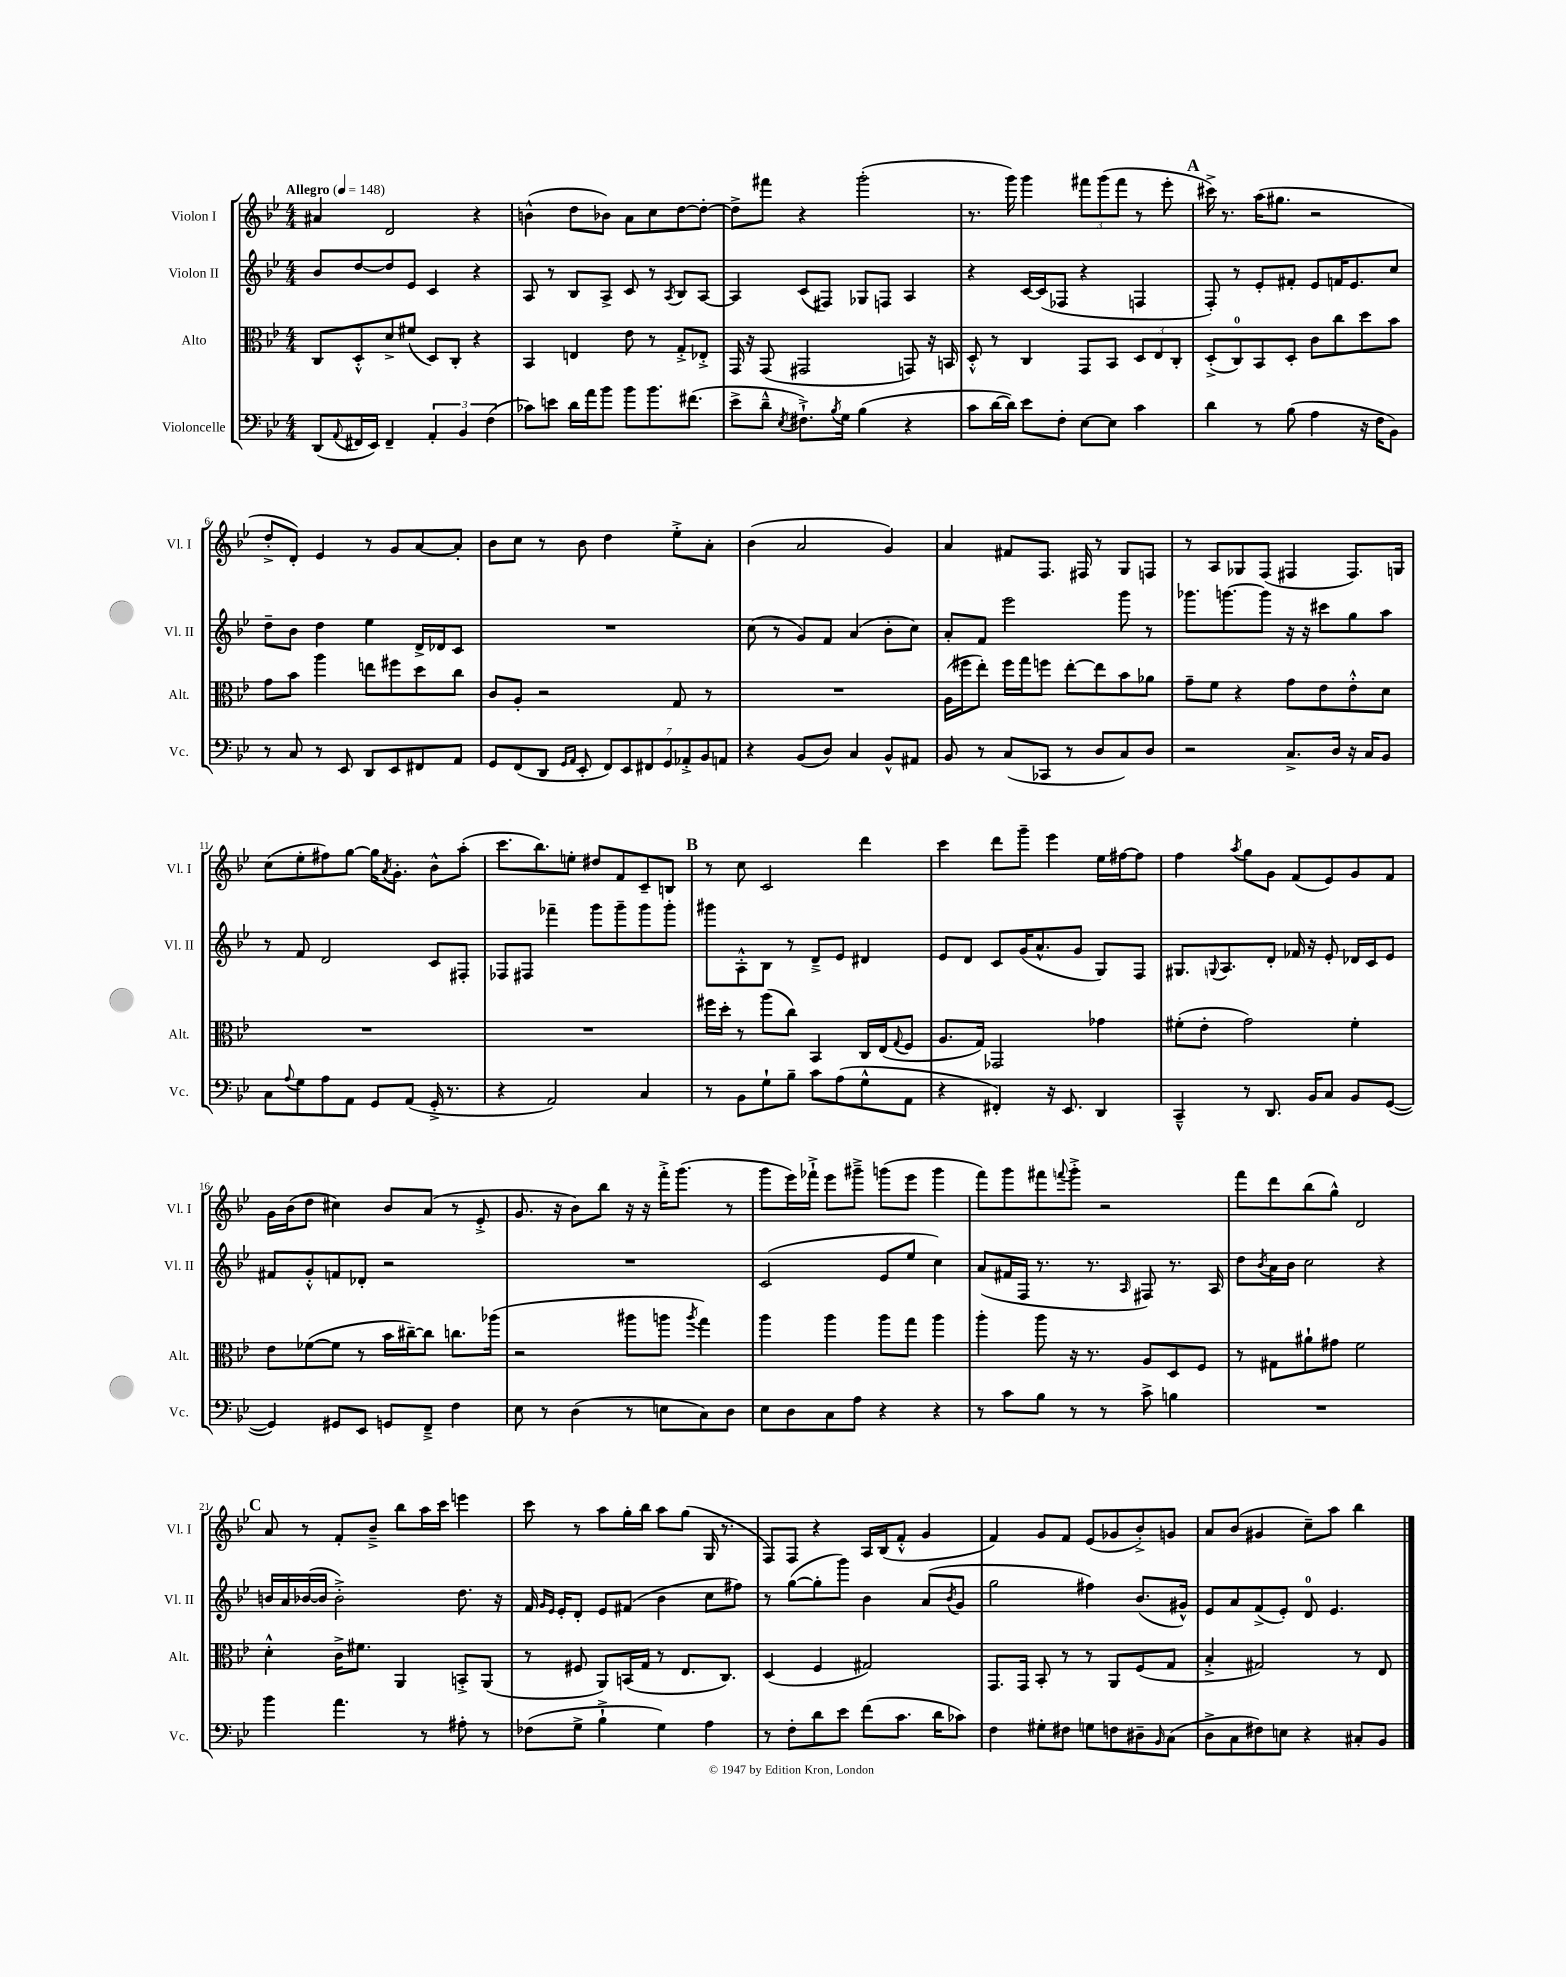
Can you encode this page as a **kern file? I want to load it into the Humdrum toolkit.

**kern	**kern	**kern	**kern
*staff4	*staff3	*staff2	*staff1
*clefF4	*clefC3	*clefG2	*clefG2
*k[b-e-]	*k[b-e-]	*k[b-e-]	*k[b-e-]
*M4/4	*M4/4	*M4/4	*M4/4
*MM148	*MM148	*MM148	*MM148
(8DD	8C	8b-	4a#
8qqAA	.	.	.
16FF#	8D'^^	[8dd	.
16EE-)	.	.	.
4FF#~	8d^	8dd]	2d
.	(8f#	8e-	.
6AA'	8D)	4c	.
.	8C'	.	.
6BB-	.	.	.
.	4r	4r	4r
(6F	.	.	.
=	=	=	=
8c-)	4BB-	8A	(4b^^
8e	.	8r	.
16d	4E	8B-	8dd
16a	.	.	.
8b-	.	8A^	8b-)
8b-	8e-	8c	8a
8.b-	8r	8r	8cc
.	.	8qA	.
.	8G'^	8B-	[8dd
(8.f#	.	.	.
.	8E-'^	[8A	8dd'_
=	=	=	=
8e-^	16GG	4A]	8dd^]
.	16r	.	.
8d~^^	(8GG	.	8fff#
8qE-	.	.	.
8.F#`^)	2GG#	(8c	4r
.	.	8F#)	.
8qB-	.	.	.
16G	.	.	.
(4B-	.	8G-	(2ggg'
.	.	8F	.
4r	8GG)	4A	.
.	16r	.	.
.	16BB	.	.
=	=	=	=
8c	8D'^^	4r	8.r
[16d	8r	.	.
16d])	.	.	16ggg)
8e-	4C	[16c	4ggg
.	.	(16c]	.
8F'	.	8F-	.
[8E-	8GG	4r	12fff#
.	.	.	(12ggg
8E-]	8BB-	.	.
.	.	.	12fff#
4c	12D	4F	8r
.	12E-	.	.
.	.	.	8eee-'
.	12C'	.	.
=	=	=	=
4d	(8D'^	8F')	16ccc#^)
.	.	.	8.r
.	8C)	8r	.
8r	8BB-	8e-'	(16aa
.	.	.	8.gg#
(8B-	8D'	8f#'	.
4A	8c	8e-	2r
.	8cc	16f	.
.	.	8.e-	.
16r	8dd	.	.
16F	.	.	.
8BB-)	8b-	8cc	.
=	=	=	=
8r	8g	8dd~	8dd'^
8C	8b-	8b-	8d')
8r	4aa	4dd	4e-
8EE-	.	.	.
8DD	8ee	4ee-	8r
8EE-	8ff#	.	8g
8FF#	8dd	16d^	[8a
.	.	16d-	.
8AA	8cc	8c	8a']
=	=	=	=
8GG	8c	1r	8b-
(8FF	8A'	.	8cc
8DD	2r	.	8r
16qqGG	.	.	.
16qqAA	.	.	.
8EE-'	.	.	8b-
14FF)	.	.	4dd
14EE-	.	.	.
14FF#	.	.	.
14GG	.	.	.
.	8G	.	8ee-'^
14AA-'^	.	.	.
14BB-	.	.	.
.	8r	.	8a'
14AA	.	.	.
=	=	=	=
4r	1r	(8cc	(4b-
.	.	8r	.
(8BB-	.	8g)	2a
8D)	.	8f	.
4C	.	(4a	.
8BB-^^	.	8b-'	4g)
8AA#	.	8cc)	.
=	=	=	=
8BB-	(16A	8a'	4a
.	16ff#	.	.
8r	8ee-')	8f	.
(8C	16ff#	2eee-	8f#
.	16gg	.	.
8CC-	8ff	.	8.F
8r	[8ee-'	.	.
.	.	.	16F#
8D	8ee-]	.	8r
8C)	8b-	8ggg	8G
8D	8a-	8r	8F
=	=	=	=
2r	8g~	8.ggg-	8r
.	8f	.	8A
.	.	[8.ggg	.
.	4r	.	8G-
.	.	8ggg]	(8F
8.C^	8g	16r	4F#
.	.	16r	.
.	8e-	8ccc#	.
16D	.	.	.
16r	8e-'^^	8gg	8.F#)
16C	.	.	.
8BB-	8d	8aa	.
.	.	.	16G
=	=	=	=
8C	1r	8r	(8cc
8qqA	.	.	.
8G	.	8f	8ee-'
8A	.	2d	8ff#)
8AA	.	.	[8gg
8GG	.	.	16gg]
.	.	.	8qa
.	.	.	8.g'
(8AA	.	.	.
16GG'^	.	8c	8b-^^
8.r	.	.	.
.	.	8F#'	(8aa'
=	=	=	=
4r	1r	8F-	8.ccc
.	.	8F#	.
.	.	.	8.bb-)
2AA)	.	4fff-~	.
.	.	.	8ee'
.	.	8ggg	8dd#
.	.	8ggg~	8f
4C	.	8ggg	8c~
.	.	8ggg'	8B
=	=	=	=
8r	16ff#	8ggg#	8r
.	16dd'	.	.
8BB-	8r	8A'^^	8cc
8G`	(8aa	8B-	2c
8B-~	8cc)	8r	.
8c	4BB-	8d~^	.
(8A	.	8e-	.
8G^^	16C	4d#	4ddd
.	(16E-	.	.
.	8qqG	.	.
8AA	8F	.	.
=	=	=	=
4r	8.A	8e-	4ccc
.	.	8d	.
.	16G)	.	.
4FF#')	2GG-	8c	8ddd
.	.	(16g	8ggg~
.	.	8.a^^	.
16r	.	.	4eee-
8.EE-	.	.	.
.	.	8g	.
4DD	4g-	8G)	16ee-
.	.	.	[16ff#
.	.	8F	8ff#]
=	=	=	=
4CC~^^	(8f#'	8.G#	4ff
.	8e-'	.	.
.	.	8qqG	.
.	.	8.A	.
.	.	.	8qaa
8r	2g)	.	8gg
8.DD	.	8d'	8g
.	.	16f-	(8f
16BB-	.	16r	.
8C	.	8e-'	8e-)
8BB-	4f#'	16d-	8g
.	.	16c	.
([8GG	.	8e-	8f
=	=	=	=
4GG])	8e-	8f#	16g
.	.	.	(16b-
.	([8f-	8g'^^	8dd
8GG#	8f-]	8f	4cc#)
8EE-	8r	8d-'	.
8GG	16b-	2r	8b-
.	[16cc#~)	.	.
8FF~^	8cc#]	.	(8a
4F	8.cc	.	8r
.	.	.	8e-'^
.	(16aa-	.	.
=	=	=	=
8E-	2r	1r	8.g
8r	.	.	.
.	.	.	16r
(4D	.	.	8b-)
.	.	.	8bb-
8r	8aa#	.	16r
.	.	.	16r
8E	8aa	.	16fff'^
.	.	.	(8.ggg
.	8qaa	.	.
8C)	4gg)	.	.
8D	.	.	8r
=	=	=	=
8E-	4aa	(2c	8ggg
8D	.	.	16eee-)
.	.	.	16fff-`^
8C	4aa	.	8eee-
8A	.	.	8ggg#~^
4r	8aa	8e-	(8ggg
.	8gg	8ee-	8eee-
4r	4aa	4cc)	4ggg
=	=	=	=
8r	4aa'	(8a	8fff)
8c	.	16f#	8ggg
.	.	16F	.
8B-	8aa	8.r	8fff#
.	.	.	8qqfff
8r	16r	.	8ggg'^
.	8.r	8.r	.
8r	.	.	2r
.	.	16qqA	.
8c^	8A	8F#)	.
4B	8D	8.r	.
.	8F	.	.
.	.	16A	.
=	=	=	=
1r	8r	8dd	8fff
.	.	8qb-	.
.	8G#	16a	8ddd
.	.	16b-	.
.	8a#`	2cc	(8bb-
.	8g#	.	8gg^^)
.	2f	.	2d
.	.	4r	.
=	=	=	=
4b-	4d'^^	16b	8a
.	.	16a	.
.	.	([16b-	8r
.	.	16b-]	.
4.a	16c^	2b-'^)	8f'
.	8.f#	.	.
.	.	.	8b-~^
.	4AA	.	8bb-
8r	.	.	16aa
.	.	.	16ccc
8A#'	8BB'^	8.dd	4eee
8r	(8AA	.	.
.	.	16r	.
=	=	=	=
(8F-	8r	16f	8ccc
.	.	16qqg	.
.	.	16qqe-	.
.	.	16e-'	.
8G^	8F#	8d'	8r
4B-`^	8AA)	8e-	8aa
.	(16BB	(8f#	16gg'
.	16G	.	16bb-
4G)	8r	4b-	8aa
.	8.E-	.	(8gg
4A	.	8cc	16G
.	8.C)	.	8.r
.	.	8ff#)	.
=	=	=	=
8r	(4D	8r	8F)
8F'	.	([8gg	8F
8d	4F	8gg']	4r
8e-	.	8ggg)	.
(8f	2G#)	4b-	16A
.	.	.	(16B-
8.c	.	.	8f'^^
.	.	(8a	4g
16d	.	.	.
.	.	8qb-	.
8c-)	.	8g	.
=	=	=	=
4F	8.GG	2gg	4f)
.	16GG	.	.
8G#'	8BB-'	.	8g
8F#	8r	.	8f
8G	8r	4ff#)	(8e-
8F	8AA	.	8g-
8D#~	(8F	(8.b-	8b-'^)
16qqBB-	.	.	.
(8C	8G	.	8g
.	.	16g#^^)	.
=	=	=	=
8D^	4B-'^	8e-	8a
8C	.	8a	(8b-
8F#)	2G#)	(8f^	4g#
8E	.	8e-')	.
4r	.	8d	8cc~)
.	.	4.e-	8aa
8C#'	8r	.	4bb-
8BB-	8E-	.	.
==	==	==	==
*-	*-	*-	*-
